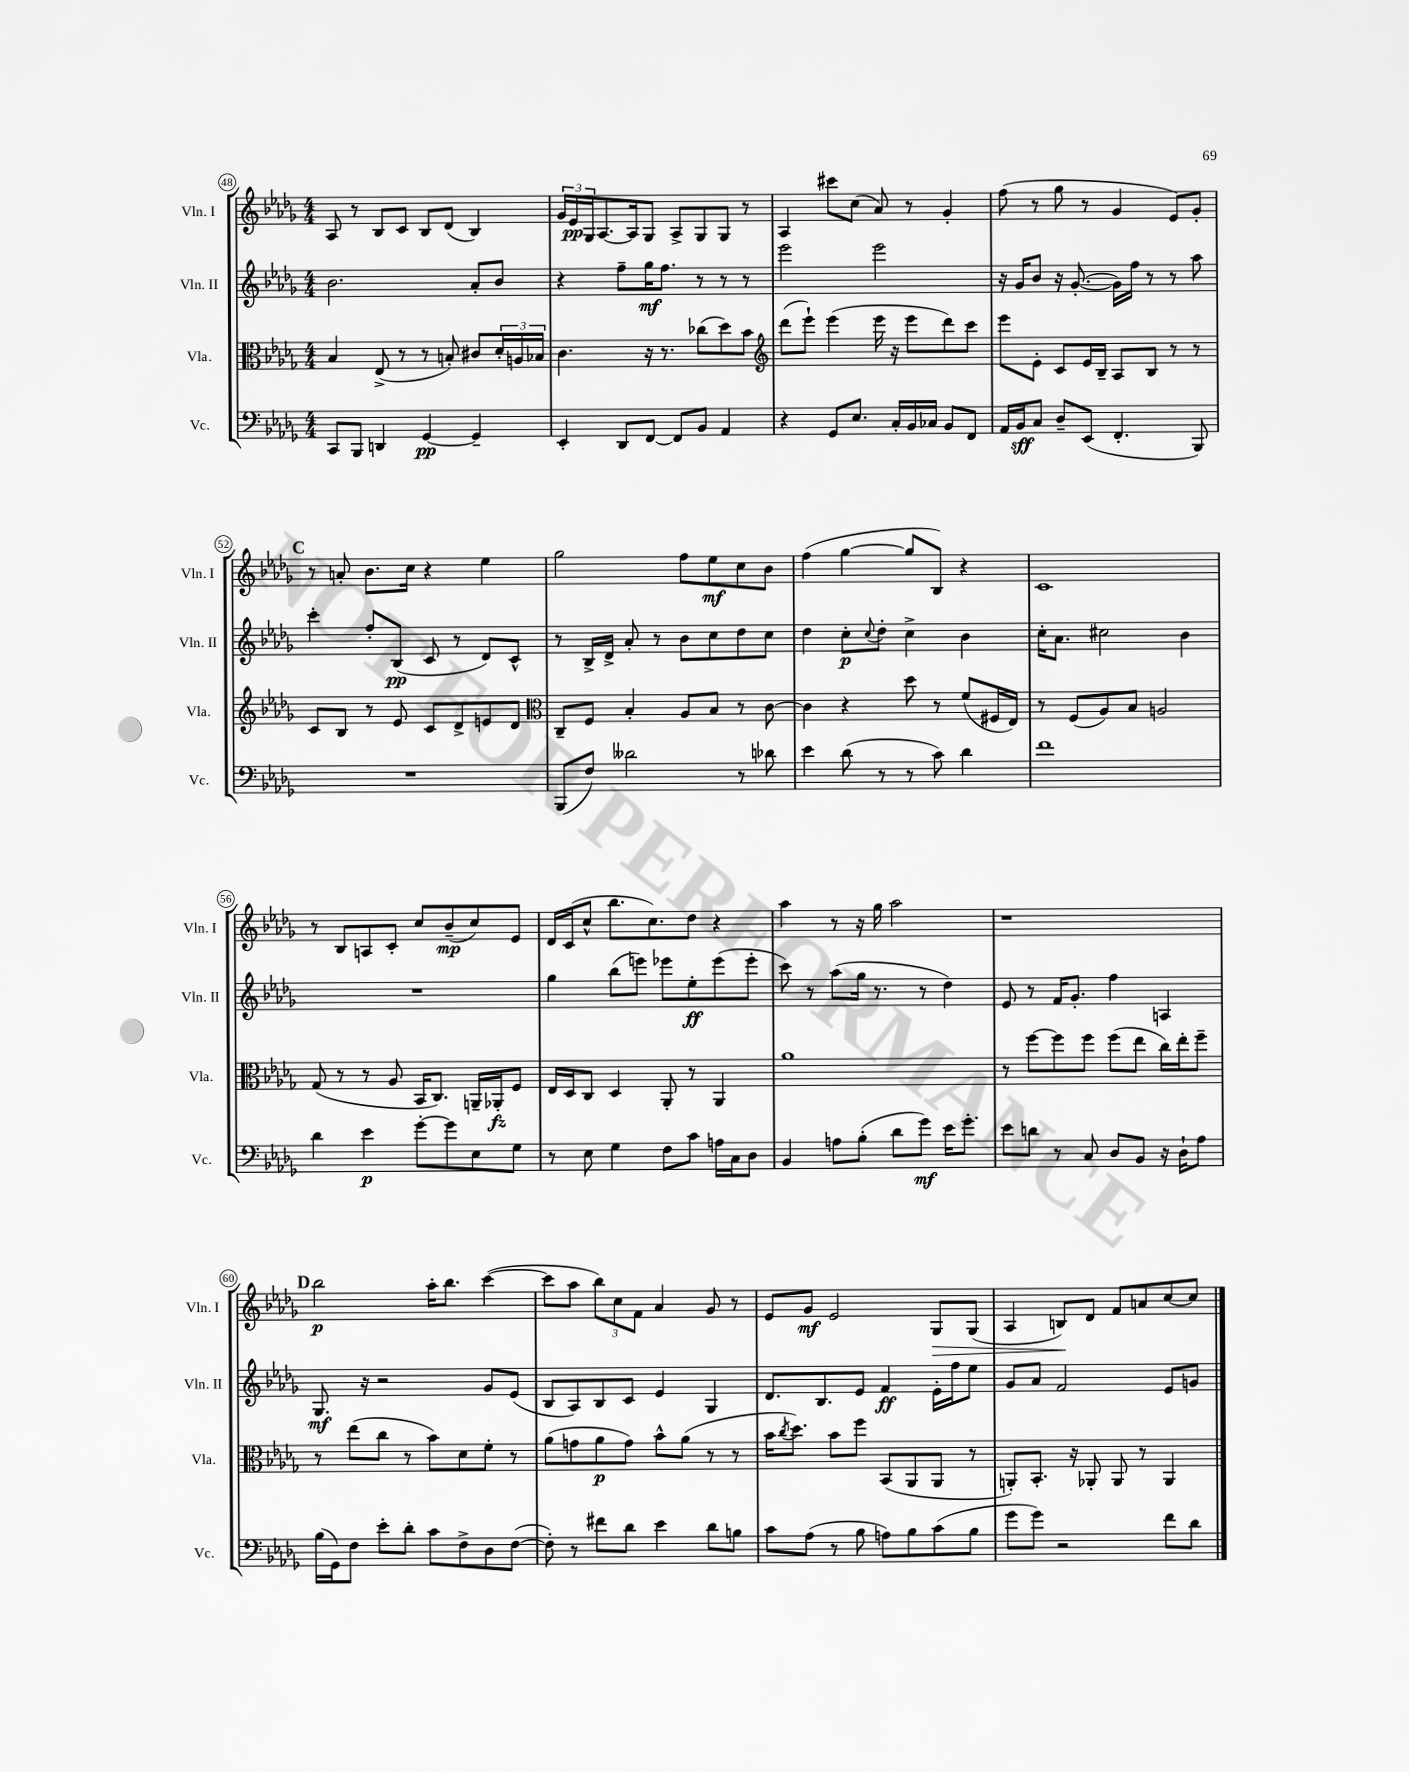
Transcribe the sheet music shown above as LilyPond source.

<<
\new StaffGroup <<
\new Staff = "s0" \with { instrumentName = "Vln. I" shortInstrumentName = "Vln. I" } {
    \clef treble \key des \major \numericTimeSignature \time 4/4
    aes8 r8 bes8 c'8 bes8 des'8( bes4) |
    \tuplet 3/2 { ges'16 ees'16\pp ges16 } aes8.~ aes16 ges8 aes8-> ges8 ges8 r8 |
    aes4 cis'''8 c''8( aes'8) r8 ges'4-. |
    f''8( r8 ges''8 r8 ges'4 ees'8) ges'8-. |
    \mark \markup { \bold "C" } r8 a'8-. bes'8. c''16 r4 ees''4 |
    ges''2 f''8 ees''8\mf c''8 bes'8 |
    f''4( ges''4~ ges''8 bes8) r4 |
    c'1 |
    r8 bes8 a8 c'8-. c''8 bes'8--\mp( c''8) ees'8 |
    des'16 c'16( c''8-^ bes''8. c''8.) des''8 r4 |
    aes''4 r8 r16 ges''16 aes''2 |
    r1 |
    \mark \markup { \bold "D" } bes''2\p aes''16-. bes''8. c'''4~( |
    c'''8 aes''8 \tuplet 3/2 { bes''8) c''8 f'8 } aes'4 ges'8 r8 |
    ees'8 ges'8\mf ees'2 ges8\> ges8( |
    aes4 b8\!) des'8 f'8 a'8 c''8~ c''8 \bar "|." |
}
\new Staff = "s1" \with { instrumentName = "Vln. II" shortInstrumentName = "Vln. II" } {
    \clef treble \key des \major \numericTimeSignature \time 4/4
    bes'2. aes'8-. bes'8 |
    r4 f''8-- ges''16\mf f''8. r8 r8 r8 |
    ees'''2 ees'''2 |
    r16 ges'16 bes'8 r16 ges'8.~-.( ges'16) f''16 r8 r8 aes''8 |
    \mark \markup { \bold "C" } c'''4-. f''8-. bes8\pp( c'8 r8 des'8) c'8-^ |
    r8 bes16-> des'16-> aes'8-. r8 bes'8 c''8 des''8 c''8 |
    des''4 c''8-.\p \appoggiatura { c''8 } des''8-. c''4-> bes'4 |
    c''16-. aes'8. cis''2 bes'4 |
    R1 |
    ges''4 bes''8( e'''8) ees'''8 ees''8-.\ff ees'''8( ees'''8-. |
    c'''8) r8 aes''8( ges''16 r8. r8 des''4) |
    ees'8 r8 f'16 ges'8.-. f''4 a4 |
    \mark \markup { \bold "D" } ges8.\mf r16 r2 ges'8 ees'8( |
    bes8 aes8) bes8 c'8 ees'4 ges4 |
    des'8. bes8. ees'8 f'4\ff ees'16-. f''16 ees''8 |
    ges'8 aes'8 f'2 ees'8 g'8 \bar "|." |
}
\new Staff = "s2" \with { instrumentName = "Vla." shortInstrumentName = "Vla." } {
    \clef alto \key des \major \numericTimeSignature \time 4/4
    bes4 ees8->( r8 r8 b8-.) cis'8 \tuplet 3/2 { des'16-. a16 bes16 } |
    c'4. r16 r8. ces''8( des''8) bes'8 |
    \clef treble des'''8( ees'''8-!) ees'''4( ees'''16 r16 ees'''8 des'''8) c'''8 |
    ees'''8 ees'8-. c'8 ees'16 bes16-- aes8 bes8 r8 r8 |
    \mark \markup { \bold "C" } c'8 bes8 r8 ees'8 c'8 des'8-> e'8 des'8 |
    \clef alto c8-- f8 bes4-. aes8 bes8 r8 c'8~ |
    c'4 r4 des''8 r8 f'8( fis16 ees16) |
    r8 f8( aes8) bes8 a2 |
    ges8( r8 r8 aes8 bes,16 c8.) a,16-- aes,16-.\fz f8 |
    ees16 des16 c8 des4 aes,8-. r8 aes,4 |
    aes'1 |
    r8 f''8~ f''8 f''8 f''8( ees''8 c''16) ees''16-. f''8-- |
    \mark \markup { \bold "D" } r8 ees''8( c''8 r8 bes'8) des'8 f'8-. r8 |
    aes'8( g'8 aes'8\p g'8) bes'8-^ aes'8( r8 r8 |
    bes'16 \acciaccatura { c''8 } des''8.) bes'8 f''8 bes,8( aes,8 aes,8 r8 |
    a,8-.) bes,8.-. r16 aes,8-. aes,8 r8 aes,4 \bar "|." |
}
\new Staff = "s3" \with { instrumentName = "Vc." shortInstrumentName = "Vc." } {
    \clef bass \key des \major \numericTimeSignature \time 4/4
    c,8 bes,,8 d,4 ges,4~\pp ges,4-- |
    ees,4-. des,8 f,8~ f,8 bes,8 aes,4 |
    r4 ges,8 ees8. c16-. bes,16 ces16 bes,8 f,8 |
    aes,16 bes,16\sff c8 des8-- ees,8( f,4.-. bes,,8) |
    \mark \markup { \bold "C" } R1 |
    bes,,8( f8) deses'2 r8 des'8 |
    ees'4 des'8( r8 r8 c'8) des'4 |
    f'1 |
    des'4 ees'4\p ges'8~-. ges'8 ees8 ges8 |
    r8 ees8 ges4 f8 c'8 a16 c16 des8 |
    bes,4 a8 bes8-.( des'8 ges'8\mf) ees'16 ges'8.-. |
    ees'8 d'8 r8 c8 des8 bes,8 r16 des16-! aes8 |
    \mark \markup { \bold "D" } bes16( ges,16) f8 ees'8-. des'8-. c'8 f8-> des8 f8~( |
    f8-.) r8 fis'8 des'8 ees'4 des'8 b8 |
    c'8 aes8( r8 bes8 a8) bes8 c'8( bes8 |
    ges'8 ges'8) r2 f'8 des'8 \bar "|." |
}
>>
>>
\layout { \context { \Score currentBarNumber = #48 \override BarNumber.stencil = #(make-stencil-circler 0.1 0.3 ly:text-interface::print) } }
